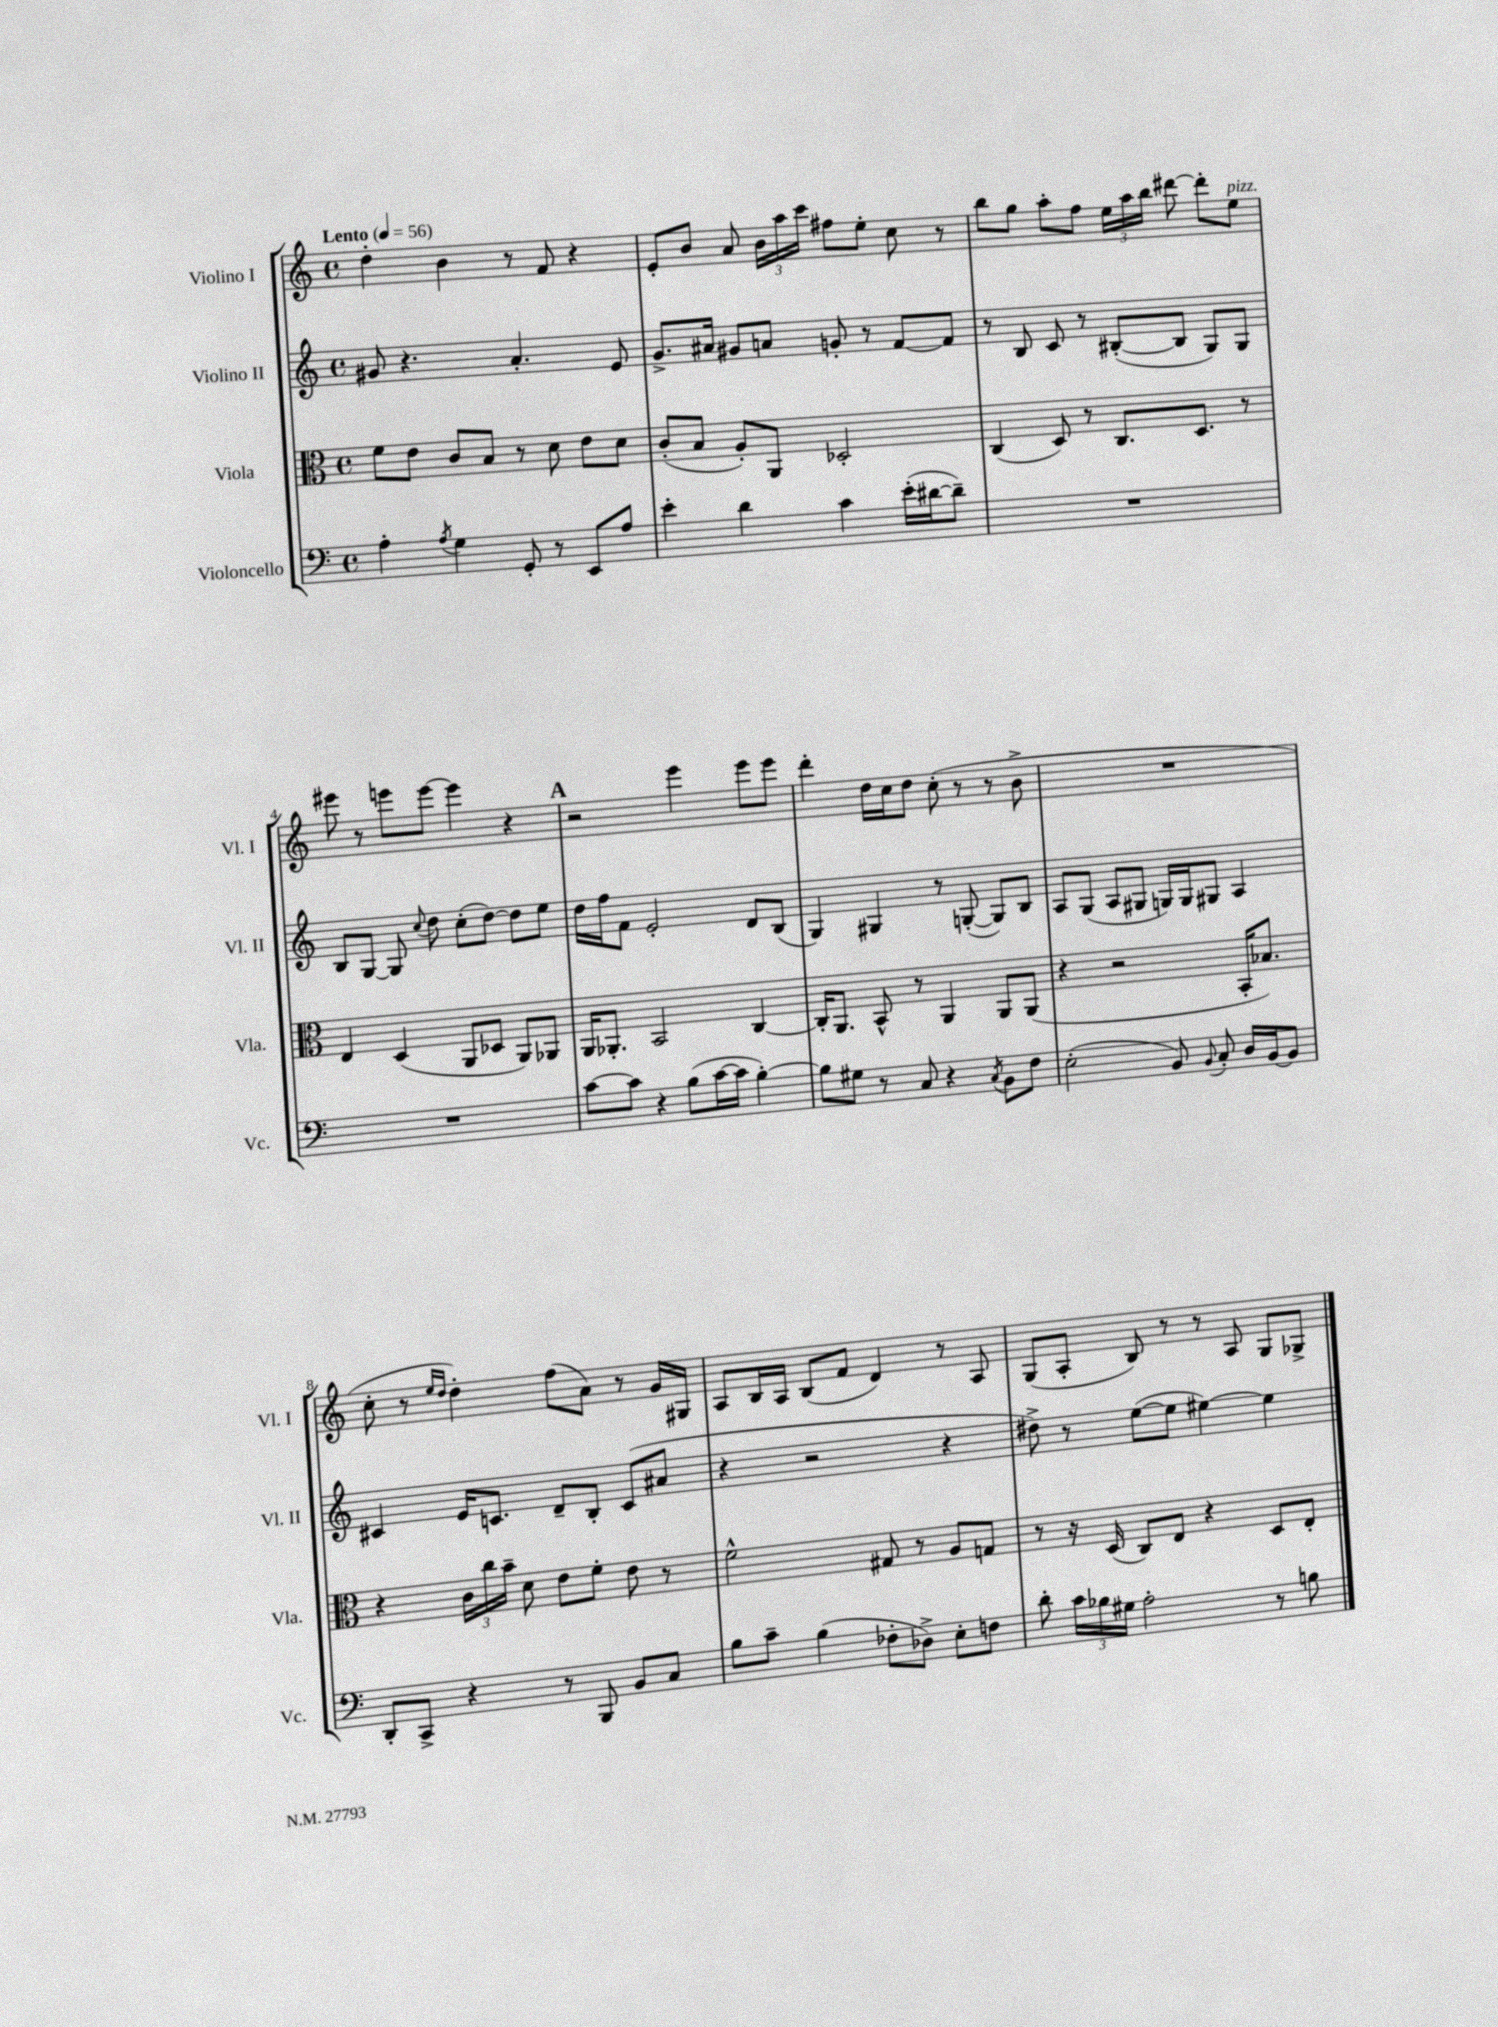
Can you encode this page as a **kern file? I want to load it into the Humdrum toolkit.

**kern	**kern	**kern	**kern
*part4	*part3	*part2	*part1
*staff4	*staff3	*staff2	*staff1
*I"Violoncello	*I"Viola	*I"Violino II	*I"Violino I
*I'Vc.	*I'Vla.	*I'Vl. II	*I'Vl. I
*clefF4	*clefC3	*clefG2	*clefG2
*k[]	*k[]	*k[]	*k[]
*M4/4	*M4/4	*M4/4	*M4/4
*met(c)	*met(c)	*met(c)	*met(c)
*MM56	*MM56	*MM56	*MM56
=1	=1	=1	=1
!	!	!	!LO:TX:a:B:t=Lento
4A'\	8f\L	8g#X/	4dd'\
.	8e\J	4.r	.
8qA/	.	.	.
4G\	8c/L	.	4b\
.	8B/J	.	.
8GG'/	8r	4.a'/	8r
8r	8d\	.	8f/
8EE/L	8e\L	.	4r
8A/J	8d\J	8e/	.
=2	=2	=2	=2
4e'\	(8c'/L	8.g^/L	8e'/L
.	8B/J	.	8b/J
.	.	16a#X/Jk	.
4d\	8A'/L)	8g#X/L	8a/
.	8AA/J	8an/J	24b\LL
.	.	.	24aa\
.	.	.	24ccc\JJ
4c\	2D-X'/	8gn'/	8ff#X\L
.	.	8r	8ee'\J
(16e'\LL	.	[8f/L	8cc\
[16d#X\J	.	.	.
8d#~\J])	.	8f/J]	8r
=3	=3	=3	=3
1r	(4C/	8r	8bb\L
.	.	8B/	8gg\J
.	8D/)	8c/	8aa'\L
.	8r	8r	8ff\J
.	8.C/L	([8B#X'/L	24ee\LL
.	.	.	24aa\
.	.	.	24bb\JJ
.	.	8B#/J]	[8ddd#X\
.	8.D/J	.	.
.	.	8G/L)	8ddd#'\L]
!	!	!	!LO:TX:a:i:t=pizz.
.	8r	8G/J	8ee\J
!!LO:LB:g=z
=4	=4	=4	=4
1r	4E/	8B/L	8eee#X\
.	.	[8G/J	8r
.	(4D/	8G/]	8eeen\L
.	.	8qqcc/	.
.	.	8dd\	[8eee\J
.	8AA/L	(8cc'\L	4eee\]
.	8D-X/J	[8dd\J)	.
.	8AA/L)	8dd\L]	4r
.	8AA-X/J	8ee\J	.
!!LO:REH:place=s1:t=A
=5	=5	=5	=5
[8c\L	16AA/KL	16dd\LL	2r
.	8.AA-X'/J	16ff\J	.
8c\J]	.	8f\J	.
4r	2BB/	2e'/	.
(8B\L	.	.	4eee\
[16c\L	.	.	.
16c\JJ]	.	.	.
[4B'\)	[4C/	8d/L	8eee\L
.	.	(8B/J	8eee\J
=6	=6	=6	=6
8B\L]	16C'/KL]	4G/)	4ddd'\
.	8.AA/J	.	.
8G#X\J	.	.	.
8r	8BB^^/	4G#X/	16dd\LL
.	.	.	16cc\J
8C/	8r	.	8dd\J
4r	4AA/	8r	(8cc'\
.	.	([8Gn'/	8r
8qC/	.	.	.
8BB\L	8AA/L	8G/L])	8r
8F\J	(8AA/J	8B/J	8b^\
=7	=7	=7	=7
(2E'\	4r	8A/L	1r
.	.	(8G/J	.
.	2r	8A/L	.
.	.	8G#X/J	.
8BB/)	.	16Gn/LL)	.
.	.	16G/J	.
8qqBB/	.	.	.
8C'/	.	8G#X/J	.
16D/LL	16BB'/KL	4A/	.
[16BB/J	8.B-X/J)	.	.
8BB/J]	.	.	.
!!LO:LB:g=z
=8	=8	=8	=8
8DD'/L	4r	4c#X/	8cc'\
8CC^/J	.	.	8r
.	.	.	16qqee/LL
.	.	.	16qqdd/JJ
4r	24c\LL	16e/KL	4dd'\)
.	24cc\	.	.
.	.	8.cn/J	.
.	24b~\JJ	.	.
.	8d\	.	.
8r	8e\L	8d~/L	(8ff\L
8BBB/	8f'\J	8B'/J	8a\J)
8BB/L	8e\	(8c/L	8r
8C/J	8r	8a#X/J	16g/LL
.	.	.	16G#X/JJ
=9	=9	=9	=9
8B\L	2f^^\	4r	8A/L
8c~\J	.	.	16B/L
.	.	.	16A/JJ
(4B\	.	2r	(8B/L
.	.	.	8f/J
8F-X'\L	8G#X/	.	4d/)
8D-X^\J)	8r	.	.
8E'\L	8A/L	4r	8r
8Fn\J	8Gn/J	.	8A/
=10	=10	=10	=10
8d'\	8r	8dd#X^\)	(8G/L
24c\LL	16r	8r	8A'/J
24B-X\	.	.	.
.	(16D/	.	.
24G#X\JJ	.	.	.
2A'\	8C/L)	([8ee\L	8B/)
.	8E/J	8ee\J]	8r
.	4r	[4ee#X\)	8r
.	.	.	8A/
8r	8D/L	4ee#\]	8G/L
8Bn\	8E'/J	.	8G-X^/J
==	==	==	==
*-	*-	*-	*-
